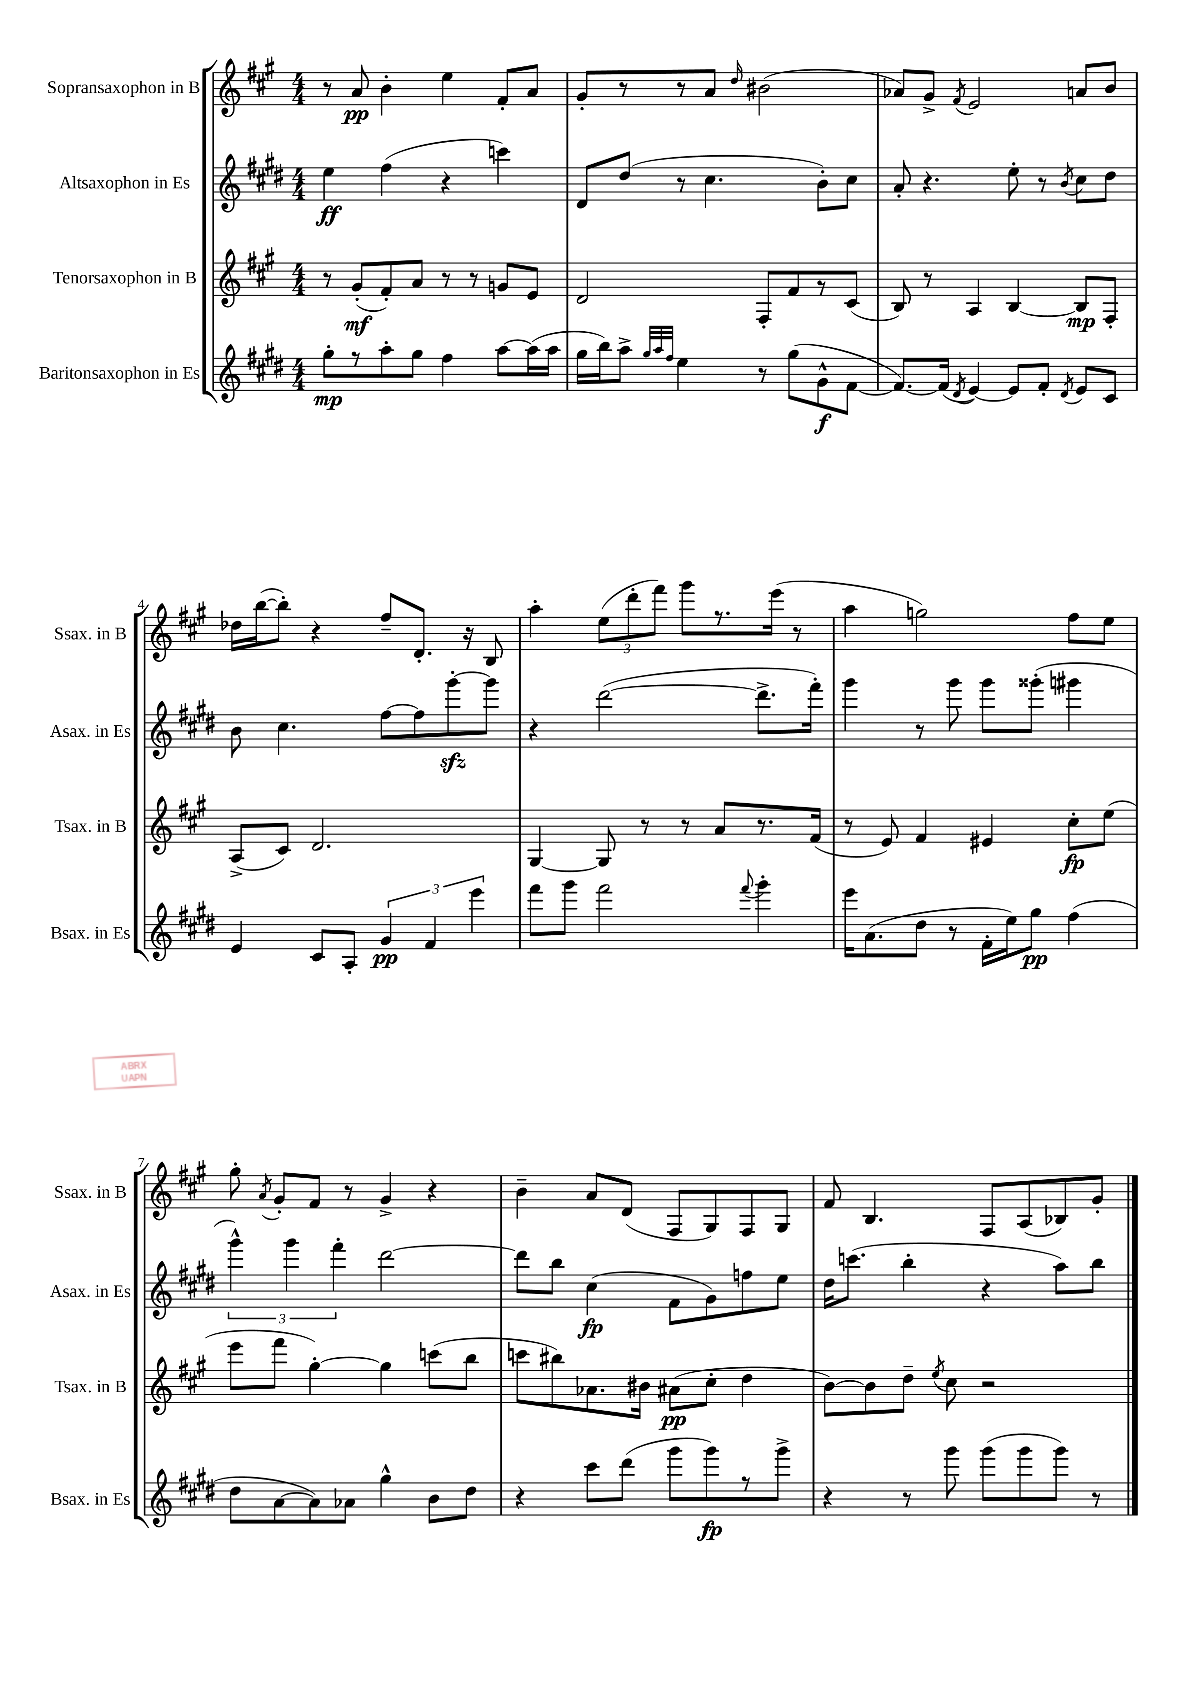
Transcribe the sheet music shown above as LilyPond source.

<<
\new StaffGroup <<
\new Staff = "s0" \with { instrumentName = "Sopransaxophon in B" shortInstrumentName = "Ssax. in B" } {
    \clef treble \key a \major \numericTimeSignature \time 4/4
    \autoBeamOff r8 a'8\pp b'4-. e''4 fis'8[-. a'8] |
    gis'8[-. r8 r8 a'8] \grace { d''16 } bis'2( |
    aes'8[) gis'8]-> \acciaccatura { fis'8 } e'2 a'8[ b'8] |
    des''16[ b''16~( b''8]-.) r4 fis''8[-- d'8.]-. r16 b8 |
    a''4-. \tuplet 3/2 { e''8[( d'''8-. fis'''8]) } gis'''8[ r8. e'''16]( r8 |
    a''4 g''2) fis''8[ e''8] |
    gis''8-. \acciaccatura { a'8 } gis'8[-. fis'8] r8 gis'4-> r4 |
    b'4-- a'8[ d'8]( fis8[ gis8) fis8 gis8] |
    fis'8 b4. fis8[ a8( bes8) gis'8]-. \bar "|." |
}
\new Staff = "s1" \with { instrumentName = "Altsaxophon in Es" shortInstrumentName = "Asax. in Es" } {
    \clef treble \key e \major \numericTimeSignature \time 4/4
    \autoBeamOff e''4\ff fis''4( r4 c'''4) |
    dis'8[ dis''8]( r8 cis''4. b'8[-.) cis''8] |
    a'8-. r4. e''8-. r8 \acciaccatura { b'8 } cis''8[ dis''8] |
    b'8 cis''4. fis''8[~ fis''8 gis'''8~-.\sfz gis'''8] |
    r4 dis'''2~( dis'''8.[-> fis'''16]-.) |
    gis'''4 r8 gis'''8 gis'''8[ gisis'''8]-.( gis'''4 |
    \tuplet 3/2 { gis'''4-^) gis'''4 fis'''4-. } dis'''2~ |
    dis'''8[ b''8] cis''4\fp( fis'8[ gis'8) f''8 e''8] |
    dis''16[ c'''8.]( b''4-. r4 a''8[) b''8] \bar "|." |
}
\new Staff = "s2" \with { instrumentName = "Tenorsaxophon in B" shortInstrumentName = "Tsax. in B" } {
    \clef treble \key a \major \numericTimeSignature \time 4/4
    \autoBeamOff r8 gis'8[-.\mf( fis'8-.) a'8] r8 r8 g'8[ e'8] |
    d'2 fis8[-. fis'8 r8 cis'8]( |
    b8) r8 a4 b4~ b8[\mp fis8]-. |
    a8[->( cis'8]) d'2. |
    gis4~ gis8 r8 r8 a'8[ r8. fis'16]( |
    r8 e'8) fis'4 eis'4 cis''8[-.\fp e''8]( |
    e'''8[ fis'''8] gis''4~-.) gis''4 c'''8[( b''8] |
    c'''8[ bis''8) aes'8. bis'16] ais'8[\pp( cis''8]-. d''4 |
    b'8[~) b'8 d''8]-- \acciaccatura { e''8 } cis''8 r2 \bar "|." |
}
\new Staff = "s3" \with { instrumentName = "Baritonsaxophon in Es" shortInstrumentName = "Bsax. in Es" } {
    \clef treble \key e \major \numericTimeSignature \time 4/4
    \autoBeamOff gis''8[-.\mp r8 a''8-. gis''8] fis''4 a''8[~ a''16( a''16] |
    gis''16[ b''16) a''8]-> \grace { gis''32[ a''32 fis''32] } e''4 r8 gis''8[( gis'8-^\f fis'8]~ |
    fis'8.[~) fis'16]( \acciaccatura { dis'8 } e'4~) e'8[ fis'8]-. \acciaccatura { dis'8 } e'8[ cis'8] |
    e'4 cis'8[ a8]-. \tuplet 3/2 { gis'4\pp fis'4 e'''4 } |
    fis'''8[ gis'''8] fis'''2 \appoggiatura { fis'''8 } gis'''4-. |
    e'''16[ a'8.( dis''8] r8 fis'16[-. e''16) gis''8]\pp fis''4( |
    dis''8[ a'8~ a'8) aes'8] gis''4-^ b'8[ dis''8] |
    r4 cis'''8[ dis'''8]( gis'''8[ gis'''8\fp) r8 gis'''8]-> |
    r4 r8 gis'''8 gis'''8[( gis'''8 gis'''8]) r8 \bar "|." |
}
>>
>>
